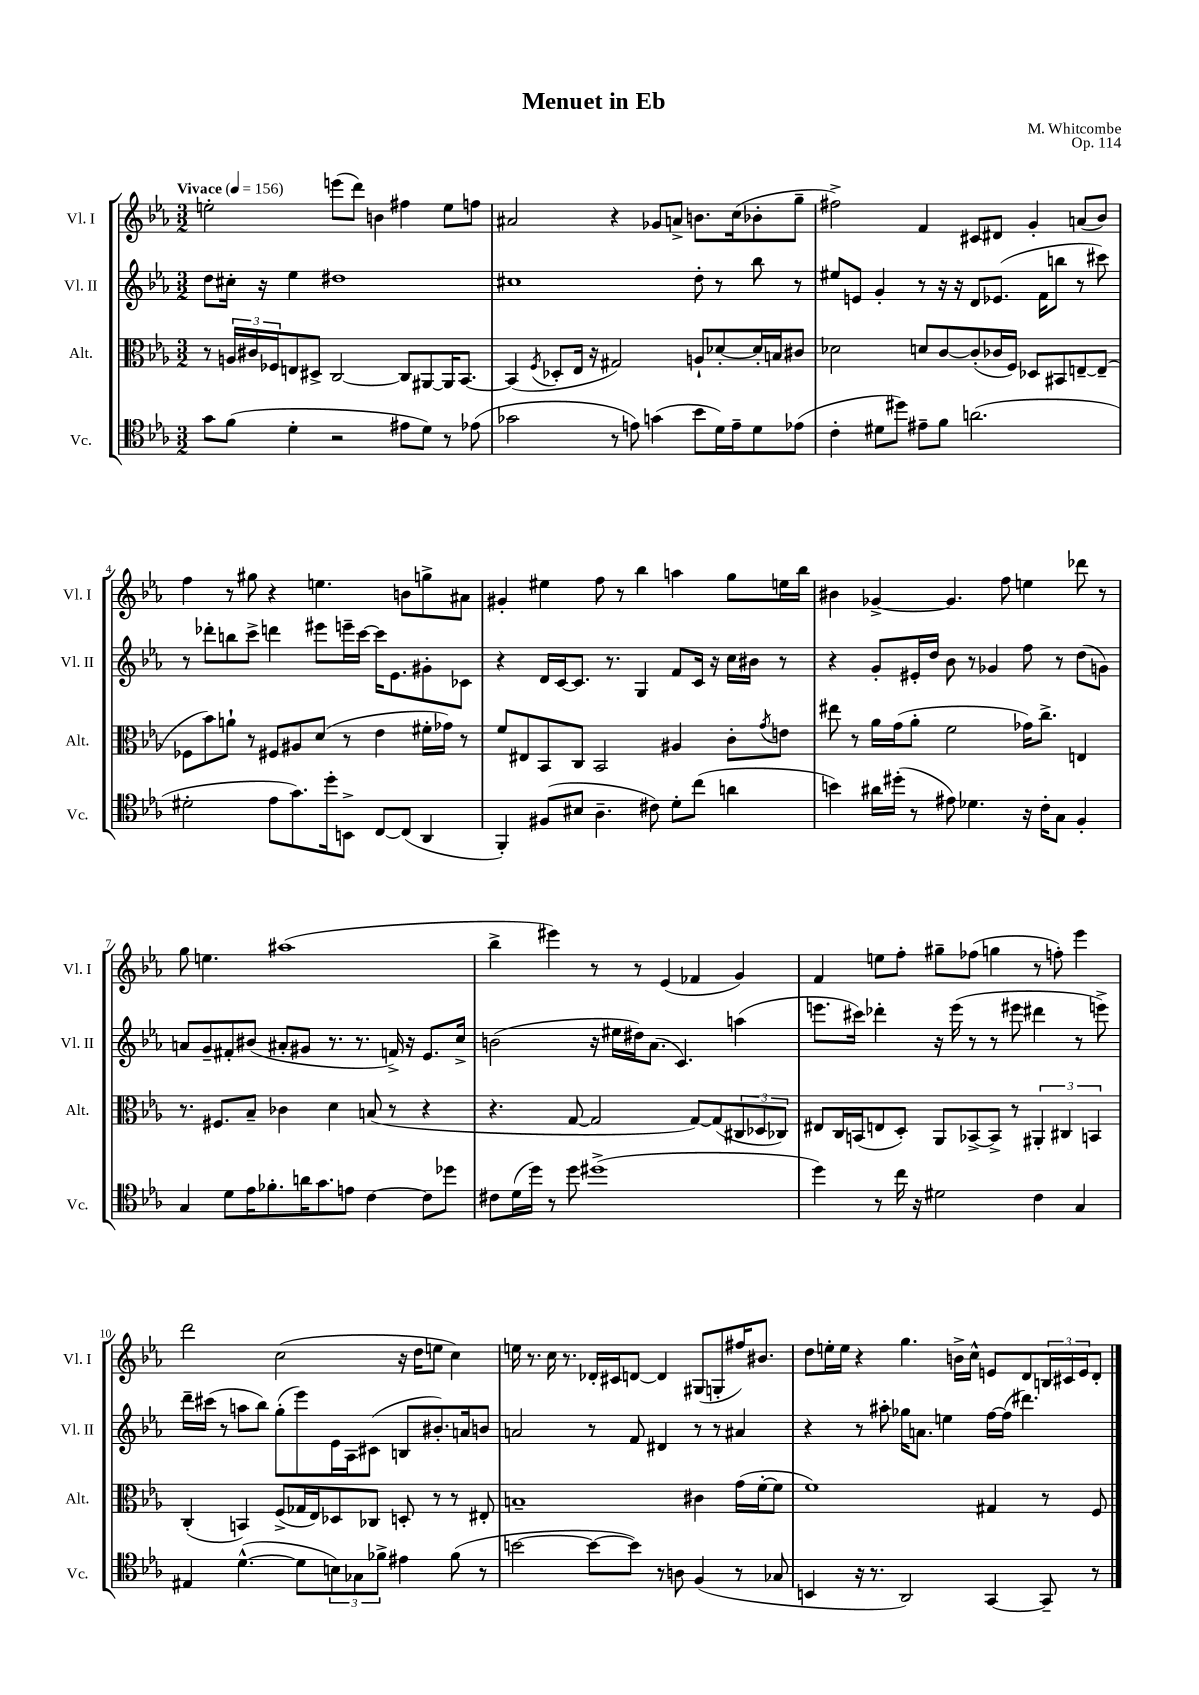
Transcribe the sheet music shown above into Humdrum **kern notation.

**kern	**kern	**kern	**kern
*part4	*part3	*part2	*part1
*staff4	*staff3	*staff2	*staff1
*I"Vc.	*I"Alt.	*I"Vl. II	*I"Vl. I
*I'Vc.	*I'Alt.	*I'Vl. II	*I'Vl. I
*clefC4	*clefC3	*clefG2	*clefG2
*k[b-e-a-]	*k[b-e-a-]	*k[b-e-a-]	*k[b-e-a-]
*M3/2	*M3/2	*M3/2	*M3/2
*MM156	*MM156	*MM156	*MM156
=1	=1	=1	=1
!	!	!	!LO:TX:a:B:t=Vivace
8g\L	8r	8dd\L	2een'\
(8f\J	24An/LL	16cc#X'\Jk	.
.	24c#X/	.	.
.	.	16r	.
.	24F-X/J	.	.
4d'\	8En/	4ee-\	.
.	8D#X^/J	.	.
2r	[2C/	1dd#X	(8eeen\L
.	.	.	8ddd\J)
.	.	.	4bn\
8e#X\L	8C/L]	.	4ff#X\
8d\J)	[8AA#X/	.	.
8r	16AA#/K]	.	8ee\L
.	[8.BB-/J	.	.
(8e-X\	.	.	8ffn\J
=2	=2	=2	=2
2g-X\	(4BB-/]	1cc#X	2a#X/
.	8qF/	.	.
.	8D-X'/L	.	.
.	16E-/Jk	.	.
.	16r	.	.
8r	2G#X/)	.	4r
8en\)	.	.	.
(4gn\	.	.	8g-X/L
.	.	.	8an^/J
8b-\L	8An`/L	8dd'\	8.bn\L
16d\L)	[8d-X'/	8r	.
16e~\J	.	.	(16cc\k
8d\	16d-'/L]	8bb-\	8b-X'\
.	16Bn/J	.	.
(8e-X\J	8c#X/J	8r	8gg~\J
=3	=3	=3	=3
4c'\	2d-X\	8ee#X/L	2ff#X^\)
.	.	8en/J	.
8d#X\L	.	4g'/	.
8dd#X\J)	.	.	.
8e#X~\L	8dn/L	8r	4f/
8f\J	[8c/	16r	.
.	.	16r	.
(2.an\	(8c'/]	8d/L	8c#X/L
.	16c-X/L	(8.e-X/J	8d#X/J
.	16F/JJ)	.	.
.	8D-X/L	.	4g'/
.	.	16f\KL	.
.	8BB#X/	8bbn\J	.
.	[8En~/	8r	(8an/L
.	(8E~/J]	8ccc#X\)	8b-/J)
!!LO:LB:g=z
=4	=4	=4	=4
2d#X'\	8F-X\L	8r	4ff\
.	8b-\)	8ddd-X'\L	.
.	8an`\J	8bbn\	8r
.	8r	8ccc^\J	8gg#X\
8e-\L	8F#X/L	4dddn\	4r
8.g\)	8A#X/	.	.
.	(8d/J	8eee#X\L	4.een\
16dd'\k	.	.	.
8BBn^\J	8r	16eeen~\L	.
.	.	[16ccc\JJ	.
[8C/L	4e-\	16ccc\KL]	.
.	.	8.e-\	.
(8C/J]	.	.	8bn\L
4AA-/	16f#X'\LL	8g#X'\	8ggn^\
.	16g-X\JJ)	.	.
.	8r	8c-X\J	8a#X\J
=5	=5	=5	=5
4FF'/)	8f/L	4r	4g#X'/
.	8E#X/	.	.
(8F#X/L	8BB-/	16d/LL	4ee#X\
.	.	[16c/J	.
8B#X/J	8C/J	8.c/J]	.
4.A-~\	2BB-/	.	8ff\
.	.	8.r	.
.	.	.	8r
.	.	4G/	4bb-\
8c#X\)	.	.	.
8d'\L	4A#X/	8f/L	4aan\
(8cc\J	.	16c/Jk	.
.	.	16r	.
4an\	8c'\L	16cc\LL	8gg\L
.	.	16b#X\JJ	.
.	8qg/	.	.
.	8en\J	8r	16een\L
.	.	.	16bb-\JJ
=6	=6	=6	=6
4bn\)	8ee#X\	4r	4b#X\
.	8r	.	.
16a#X\LL	16a-\LL	8g'/L	[4g-X^/
(16dd#X'\JJ	(16g\J	.	.
8r	8a-'\J	16e#X'/L	.
.	.	16dd/JJ	.
8e#X\)	2f\	8b-\	4.g-/]
4.d-X\	.	8r	.
.	.	4g-X/	.
.	.	.	8ff\
16r	16g-X\KL)	8ff\	4een\
16c'\KL	8.cc^\J	.	.
8G\J	.	8r	.
4F'/	4En/	(8dd\L	8ddd-X\
.	.	8gn\J)	8r
!!LO:LB:g=z
=7	=7	=7	=7
4G/	8.r	8an/L	8gg\
.	.	8g~/	4.een\
.	8.F#X/L	.	.
8d\L	.	8f#X'/	.
16e-\K	8B-~/J	(8b#X/J	.
8.f-X'\	.	.	.
.	4c-X\	8a#X'/L	(1aa#X
16an\K	.	8g#X/J	.
8.g\	.	.	.
.	4d\	8.r	.
8en\J	.	.	.
.	.	8.r	.
[4c\	(8Bn/	.	.
.	8r	16fn^/)	.
.	.	16r	.
8c\L]	4r	8.e-/L	.
8dd-X\J	.	.	.
.	.	16cc^/Jk	.
=8	=8	=8	=8
8c#X\L	4.r	(2bn\	4bb-^\
(16d\L	.	.	.
16dd\JJ)	.	.	.
8r	.	.	4eee#X\)
8dd\	[8G/	.	.
(1dd#X^	2G/]	16r	8r
.	.	16ee#X\LL	.
.	.	16dd#X\J)	8r
.	.	(8.a-\J	.
.	.	.	(4e-/
.	.	4.c/)	.
.	[8G/L)	.	4f-X/
.	(8G/]	.	.
.	12C#X/	(4aan\	4g/)
.	12D-X/	.	.
.	12C-X/J)	.	.
=9	=9	=9	=9
4dd\)	8E#X/L	8.eeen\L	4f/
.	16C/L	.	.
.	(16BBn/J	16ccc#X\Jk)	.
8r	8En/	4ddd-X'\	8een\L
16cc\	8D'/J)	.	8ff'\J
16r	.	.	.
2d#X\	8AA-/L	16r	8gg#X~\L
.	.	(16eee\	.
.	[8BB-X^/	8r	(8ff-X\J
.	8BB-^/J]	8r	4ggn\
.	8r	8eee#X\	.
4c\	6AA#X'/	4ddd#X\	8r
.	.	.	8ffn'\)
.	6C#X/	.	.
4G/	.	8r	4eee-\
.	6BBn/	.	.
.	.	8eeen^\)	.
!!LO:LB:g=z
=10	=10	=10	=10
4E#X/	(4C'/	16ddd~\LL	2ddd\
.	.	(16ccc#X\JJ	.
.	.	8r	.
([4.d^^\	4BBn/)	8aan\L	.
.	.	8bb-\J)	.
.	(8F^/L	(8gg'\L	(2cc\
8d\L]	16G-X/L	8eee-\)	.
.	16E-/J)	.	.
12Bn\)	8D-X/	16e-\L	.
.	.	16A-\J	.
12G-X\	.	.	.
.	8C-X/J	(8c#X\J	.
12f-X^\J	.	.	.
4e#X\	8Dn'/	8Bn/L	16r
.	.	.	16dd\KL
.	8r	8.b#X'/)	8een\J
(8f-\	8r	.	4cc\)
.	.	16an/k	.
8r	8E#X'/	8bn/J	.
=11	=11	=11	=11
[2bn\	1Bn~	2an/	16een\
.	.	.	8.r
.	.	.	16cc\
.	.	.	8.r
8b\L_	.	8r	16d-X'/LL
.	.	.	16c#X/J
8b\J])	.	8f/	[8dn/J
8r	.	4d#X/	4d/]
8An\	.	.	.
(4F/	4c#X\	8r	(8G#X/L
.	.	8r	8Gn'/
8r	(16g\LL	4a#X/	16ff#X/K)
.	[16f'\J	.	8.b#X/J
8G-X/	8f\J]	.	.
=12	=12	=12	=12
4BBn/	1f)	4r	8dd\L
.	.	.	16een'\L
.	.	.	16ee\JJ
16r	.	8r	4r
8.r	.	.	.
.	.	8aa#X'\	.
2AA-/)	.	16gg-X\KL	4.gg\
.	.	8.an\J	.
.	.	4een\	.
.	.	.	16bn^\LL
.	.	.	16cc^^\JJ
[4GG/	4G#X/	[16ff\LL	8en/L
.	.	(16ff\JJ]	.
.	.	4.ddd#X\)	8d/
8GG~/]	8r	.	24Bn/L
.	.	.	24c#X/
.	.	.	24e/J
8r	8F/	.	8d'/J
==	==	==	==
*-	*-	*-	*-
